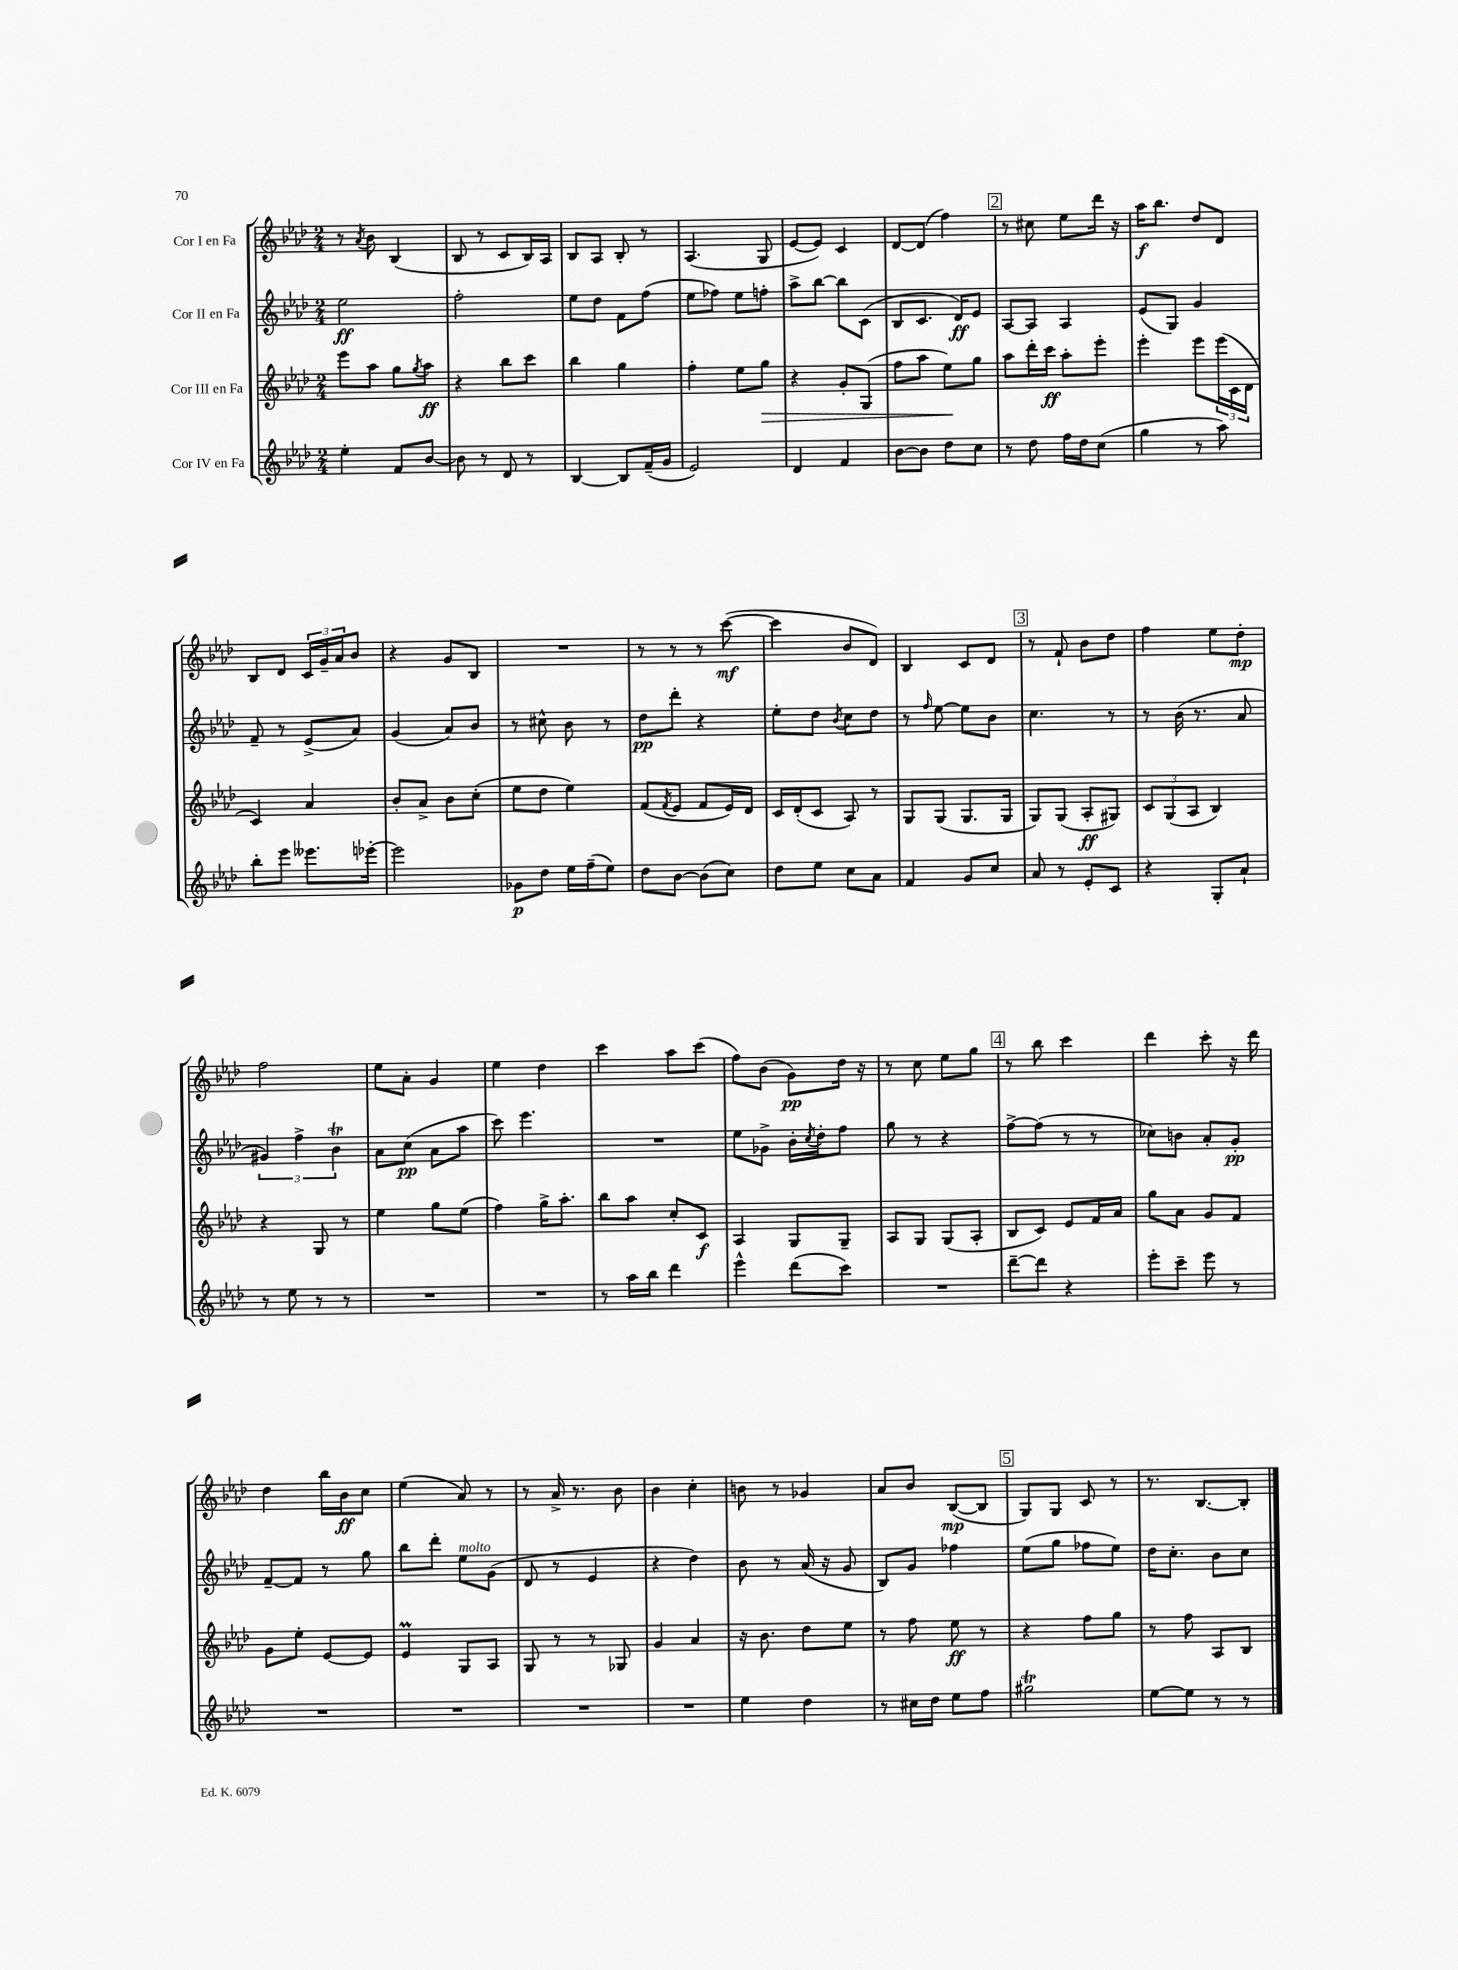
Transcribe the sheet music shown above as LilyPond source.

<<
\new StaffGroup <<
\new Staff = "s0" \with { instrumentName = "Cor I en Fa" } {
    \clef treble \key aes \major \numericTimeSignature \time 2/4
    r8 \acciaccatura { aes'8 } bes'8 bes4( |
    bes8 r8 c'8 bes16) aes16 |
    bes8 aes8 bes8-. r8 |
    aes4.( g8 |
    ees'8~ ees'8) c'4 |
    des'8~ des'8( f''4) |
    \mark \markup { \box "2" } r8 cis''8 ees''8 des'''16 r16 |
    aes''16\f bes''8. des''8 des'8 |
    bes8 des'8 \tuplet 3/2 { c'16 g'16-- aes'16 } bes'8 |
    r4 g'8 bes8 |
    R2 |
    r8 r8 r8 c'''8~\mf( |
    c'''4 bes'8 des'8) |
    bes4 c'8 des'8 |
    \mark \markup { \box "3" } r8 f'8-! bes'8 des''8 |
    f''4 ees''8 des''8-.\mp |
    f''2 |
    ees''8 aes'8-. g'4 |
    ees''4 des''4 |
    c'''4 aes''8 c'''8( |
    f''8) bes'8( g'8\pp) des''16 r16 |
    r8 c''8 ees''8 g''8 |
    \mark \markup { \box "4" } r8 bes''8 c'''4 |
    des'''4 c'''8-. r16 des'''16 |
    des''4 bes''16 bes'16\ff c''8 |
    ees''4( aes'8) r8 |
    r8 aes'16-> r8. bes'8 |
    bes'4 c''4-. |
    b'8 r8 ges'4 |
    aes'8 bes'8 bes8~\mp( bes8 |
    \mark \markup { \box "5" } g8) g8 c'8 r8 |
    r8. bes8.~ bes8-. \bar "|." |
}
\new Staff = "s1" \with { instrumentName = "Cor II en Fa" } {
    \clef treble \key aes \major \numericTimeSignature \time 2/4
    ees''2\ff |
    f''2-. |
    ees''8 des''8 f'8 f''8( |
    ees''8 fes''8) ees''8 f''8-. |
    aes''8-> bes''8~ bes''8 c'8( |
    bes8 c'8. des'16\ff) ees'8 |
    \mark \markup { \box "2" } aes8~ aes8 aes4 |
    ees'8( g8) g'4 |
    f'8-- r8 ees'8->( aes'8) |
    g'4( aes'8) bes'8 |
    r8 cis''8-^ bes'8 r8 |
    des''8\pp des'''8-. r4 |
    ees''8-. des''8 \acciaccatura { bes'8 } c''8 des''8 |
    r8 \grace { f''16 } ees''8~ ees''8 bes'8 |
    \mark \markup { \box "3" } c''4. r8 |
    r8 bes'16( r8. aes'8 |
    \tuplet 3/2 { gis'4) f''4-> bes'4\trill } |
    aes'8 c''8\pp( aes'8 aes''8 |
    c'''8) ees'''4. |
    R2 |
    ees''8 ges'8-> bes'16-. \acciaccatura { c''8 } des''16-. f''8 |
    g''8 r8 r4 |
    \mark \markup { \box "4" } f''8~-> f''8( r8 r8 |
    ces''8) b'8 aes'8-. g'8-.\pp |
    f'8~-- f'8 r8 g''8 |
    bes''8 des'''8-. ees''8^\markup { \italic "molto" } g'8( |
    des'8 r8 ees'4 |
    r4 des''4) |
    bes'8 r8 aes'16( r16 g'8 |
    bes8) g'8 fes''4 |
    \mark \markup { \box "5" } ees''8( g''8 fes''8 ees''8) |
    des''16 c''8.-. bes'8 c''8 \bar "|." |
}
\new Staff = "s2" \with { instrumentName = "Cor III en Fa" } {
    \clef treble \key aes \major \numericTimeSignature \time 2/4
    ees'''8 aes''8 g''8 \acciaccatura { g''8 } aes''8\ff |
    r4 bes''8 c'''8 |
    bes''4 g''4 |
    f''4-. ees''8 g''8\> |
    r4 g'8-. g8( |
    f''8 aes''8 ees''8\!) g''8 |
    \mark \markup { \box "2" } aes''8 des'''16-. c'''16\ff aes''8-. ees'''8-. |
    ees'''4-. ees'''8 \tuplet 3/2 { ees'''16( c'16 des'16 } |
    c'4) aes'4 |
    bes'8-. aes'8-> bes'8 c''8-.( |
    ees''8 des''8 ees''4) |
    f'8( \acciaccatura { f'8 } ees'8 f'8 ees'16) des'16 |
    c'16 des'16-.( c'8 aes8) r8 |
    g8 g8( g8. g16 |
    \mark \markup { \box "3" } g8) g8( aes8-.\ff gis8) |
    \tuplet 3/2 { c'8 g8( aes8 } bes4) |
    r4 g8 r8 |
    ees''4 g''8 ees''8( |
    f''4) g''16-> aes''8.-. |
    bes''8 aes''8 c''8-. c'8\f |
    aes4 g8 g8-- |
    aes8 g8 g8( aes8-. |
    \mark \markup { \box "4" } bes8 c'8) ees'8 f'16 aes'16 |
    g''8 aes'8 g'8 f'8 |
    g'8 ees''8-. ees'8~ ees'8 |
    ees'4\prall g8 aes8 |
    g8 r8 r8 ges8 |
    g'4 aes'4 |
    r16 bes'8. des''8 ees''8 |
    r8 f''8 ees''8\ff r8 |
    \mark \markup { \box "5" } r4 f''8 g''8 |
    r8 f''8 aes8 bes8 \bar "|." |
}
\new Staff = "s3" \with { instrumentName = "Cor IV en Fa" } {
    \clef treble \key aes \major \numericTimeSignature \time 2/4
    ees''4-. f'8 bes'8~ |
    bes'8 r8 des'8 r8 |
    bes4~ bes8 f'16--( g'16 |
    ees'2) |
    des'4 f'4 |
    bes'8~ bes'8 des''8 c''8 |
    \mark \markup { \box "2" } r8 des''8 f''16 des''16 c''8( |
    g''4 r8 aes''8) |
    bes''8-. ees'''8 eeses'''8. ees'''16~-. |
    ees'''2 |
    ges'8\p des''8 ees''16 f''16--( ees''8) |
    des''8 bes'8~ bes'8( c''8) |
    des''8 ees''8 c''8 aes'8 |
    f'4 g'8 c''8 |
    \mark \markup { \box "3" } aes'8 r8 ees'8-. c'8 |
    r4 g8-. aes'8-! |
    r8 ees''8 r8 r8 |
    R2 |
    R2 |
    r8 aes''16 bes''16 des'''4 |
    ees'''4-^ des'''8( c'''8) |
    R2 |
    \mark \markup { \box "4" } des'''8~-- des'''8 r4 |
    ees'''8-. c'''8-- ees'''8 r8 |
    R2 |
    R2 |
    R2 |
    R2 |
    ees''4 des''4 |
    r8 cis''16 des''16 ees''8 f''8 |
    \mark \markup { \box "5" } gis''2\trill |
    ees''8~ ees''8 r8 r8 \bar "|." |
}
>>
>>
\layout { \context { \Score \remove "Bar_number_engraver" } }
